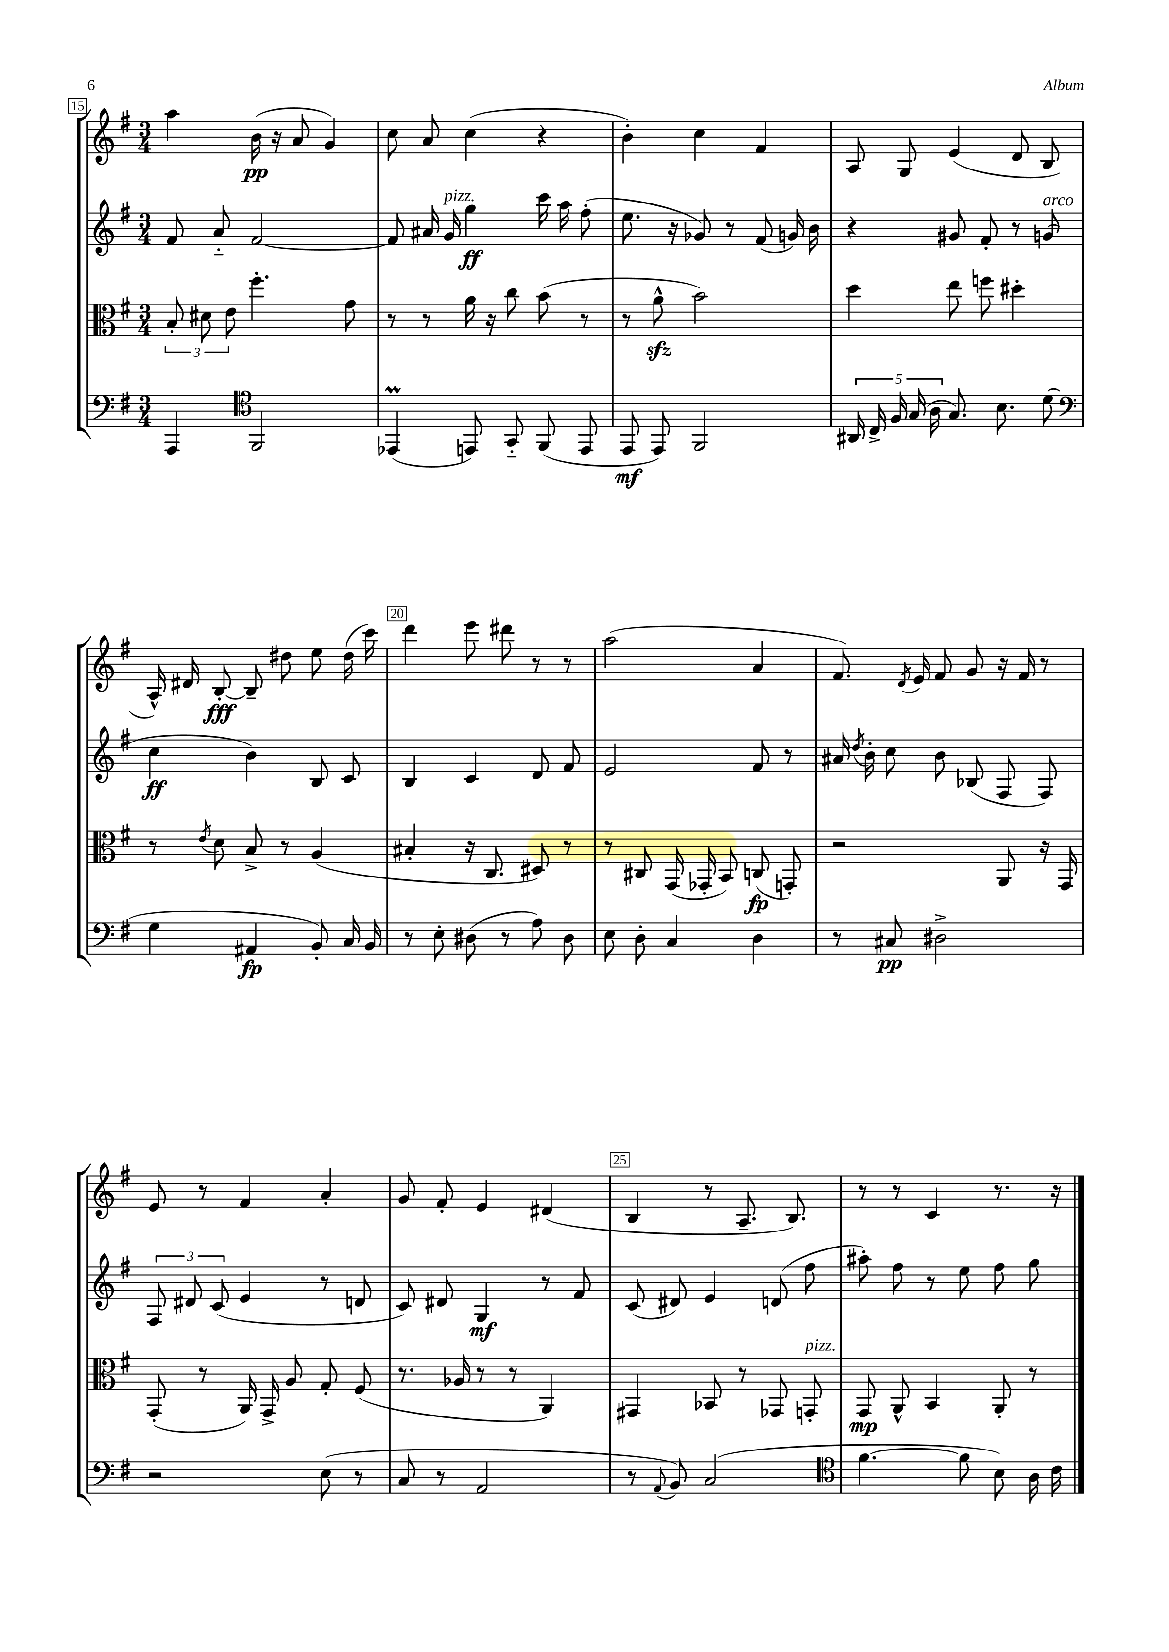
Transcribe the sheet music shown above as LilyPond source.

<<
\new StaffGroup <<
\new Staff = "s0" {
    \clef treble \key g \major \numericTimeSignature \time 3/4
    \autoBeamOff a''4 b'16\pp( r16 a'8 g'4) |
    c''8 a'8 c''4( r4 |
    b'4-.) c''4 fis'4 |
    a8 g8 e'4( d'8 b8 |
    a16-^) dis'16 b8~-.\fff b8-- dis''8 e''8 dis''16( c'''16) |
    d'''4 e'''8 dis'''8 r8 r8 |
    a''2( a'4 |
    fis'8.) \acciaccatura { d'8 } e'16 fis'8 g'8 r16 fis'16 r8 |
    e'8 r8 fis'4 a'4-. |
    g'8 fis'8-. e'4 dis'4( |
    b4 r8 a8.-- b8.) |
    r8 r8 c'4 r8. r16 \bar "|." |
}
\new Staff = "s1" {
    \clef treble \key g \major \numericTimeSignature \time 3/4
    \autoBeamOff fis'8 a'8-_ fis'2~ |
    fis'8 ais'16 g'16^\markup { \italic "pizz." } g''4\ff c'''16 a''16 fis''8-.( |
    e''8. r16 ges'8) r8 fis'8( g'16) b'16 |
    r4 gis'8 fis'8-. r8 g'8^\markup { \italic "arco" }( |
    c''4\ff b'4) b8 c'8 |
    b4 c'4 d'8 fis'8 |
    e'2 fis'8 r8 |
    ais'16 \acciaccatura { d''8 } b'16-. c''8 b'8 bes8( fis8 fis8) |
    \tuplet 3/2 { fis8 dis'8 c'8( } e'4 r8 d'8 |
    c'8) dis'8 g4\mf r8 fis'8 |
    c'8( dis'8) e'4 d'8( fis''8 |
    ais''8-.) fis''8 r8 e''8 fis''8 g''8 \bar "|." |
}
\new Staff = "s2" {
    \clef alto \key g \major \numericTimeSignature \time 3/4
    \autoBeamOff \tuplet 3/2 { b8-. dis'8 e'8 } fis''4.-. g'8 |
    r8 r8 a'16 r16 c''8 b'8( r8 |
    r8 a'8-^\sfz b'2) |
    d''4 e''8 f''8 dis''4-. |
    r8 \acciaccatura { e'8 } d'8 b8-> r8 a4( |
    bis4-. r16 c8. dis8) r8 |
    r8 cis8 g,16( ges,16-. b,8) c8\fp( g,8-.) |
    r2 a,8 r16 g,16 |
    g,8-.( r8 a,16) g,16-> a8 g8-. fis8( |
    r8. aes16 r8 r8 a,4) |
    gis,4 bes,8 r8 ges,8 g,8-.^\markup { \italic "pizz." } |
    g,8\mp a,8-^ b,4 a,8-. r8 \bar "|." |
}
\new Staff = "s3" {
    \clef bass \key g \major \numericTimeSignature \time 3/4
    \autoBeamOff a,,4 \clef tenor fis,2 |
    ees,4\prall( e,8) g,8-_ fis,8( e,8 |
    e,8\mf e,8) fis,2 |
    \tuplet 5/4 { ais,16 c16-> fis16 g16( a16 } g8.) b8. d'8( |
    \clef bass g4 ais,4\fp b,8-.) c16 b,16 |
    r8 e8-. dis8( r8 a8) dis8 |
    e8 d8-. c4 d4 |
    r8 cis8\pp dis2-> |
    r2 e8( r8 |
    c8 r8 a,2 |
    r8 \appoggiatura { a,8 } b,8) c2( |
    \clef tenor fis'4.~ fis'8 b8) a16 c'16 \bar "|." |
}
>>
>>
\layout { \context { \Score currentBarNumber = #15 \override BarNumber.break-visibility = ##(#f #t #t) barNumberVisibility = #(every-nth-bar-number-visible 5) \override BarNumber.stencil = #(make-stencil-boxer 0.1 0.3 ly:text-interface::print) } }
